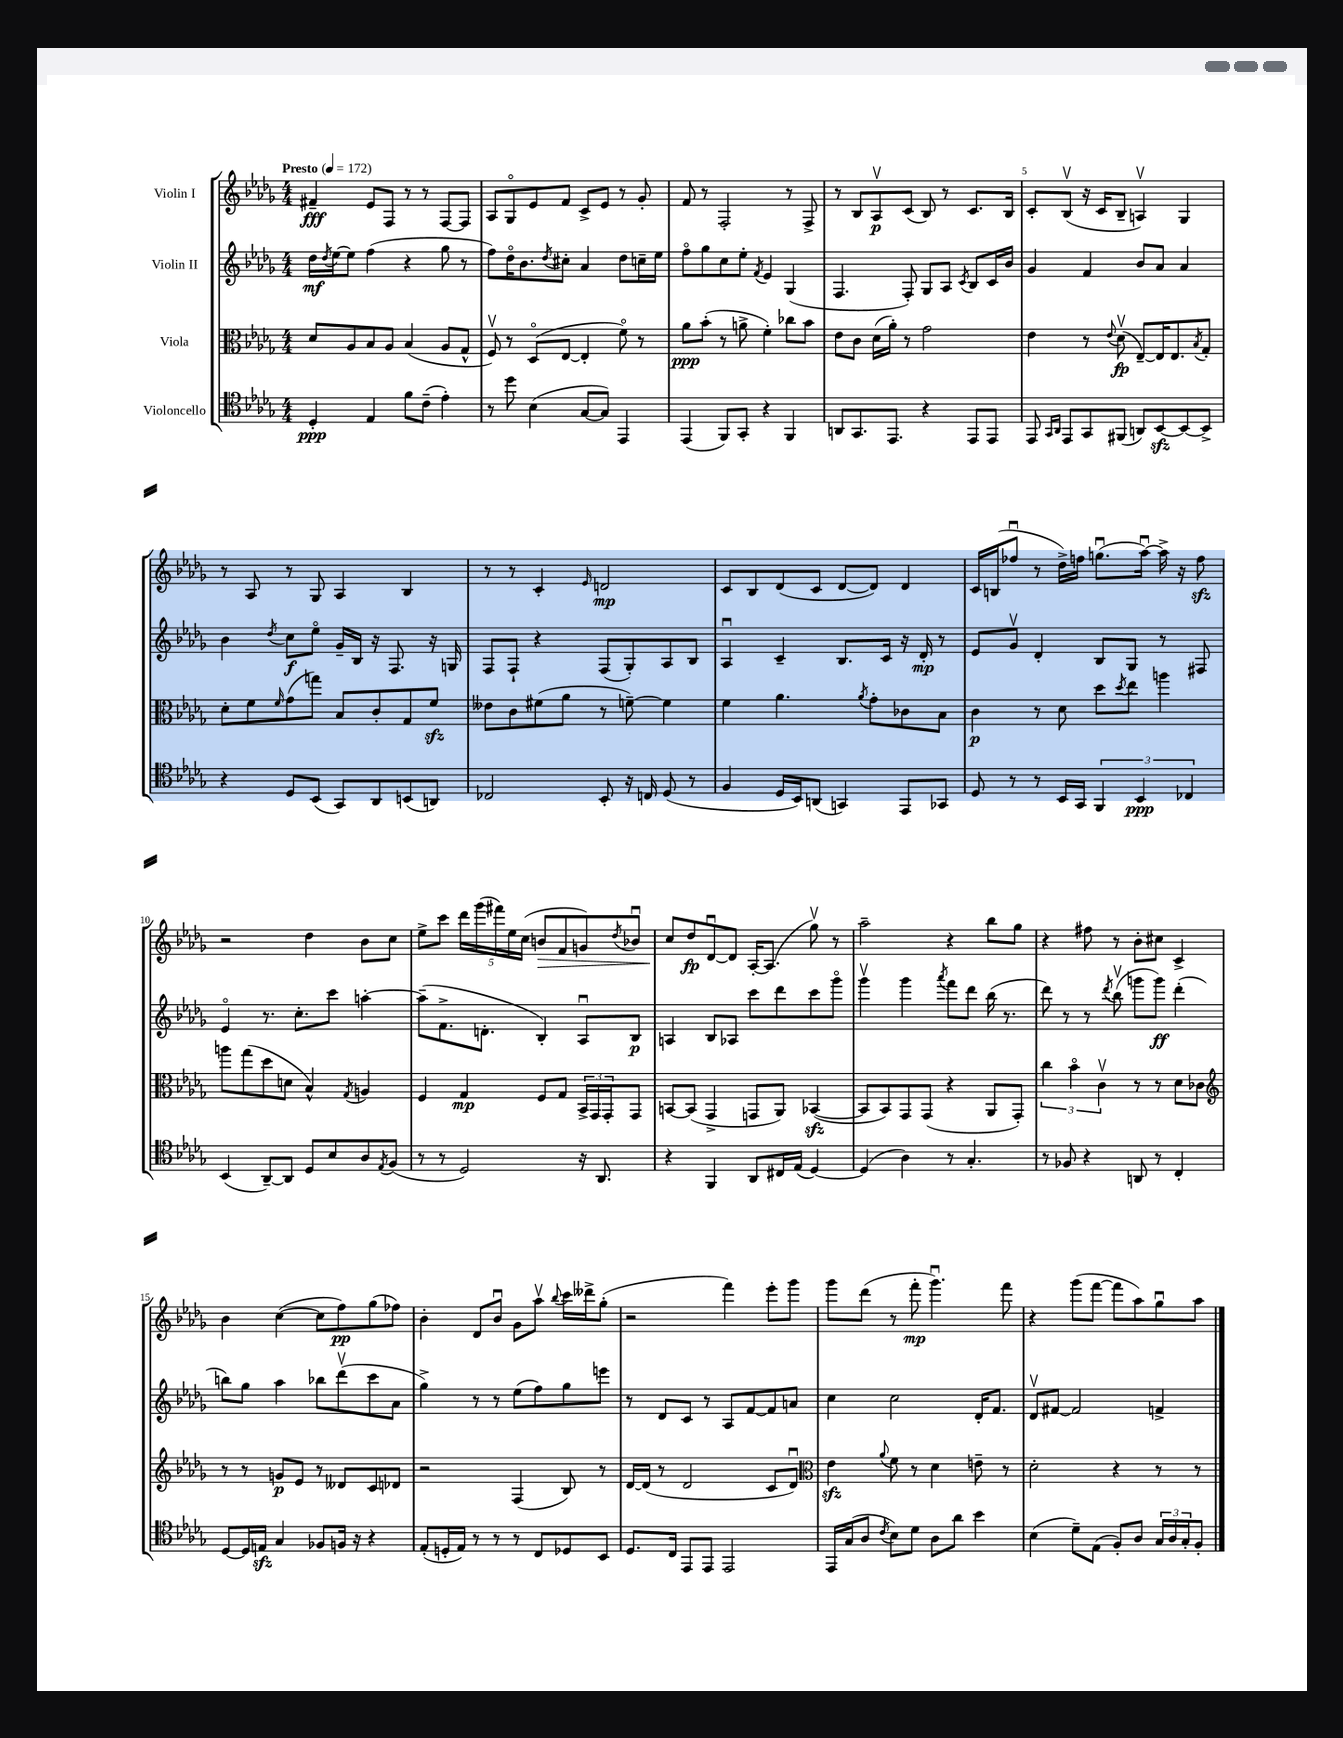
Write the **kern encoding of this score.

**kern	**kern	**kern	**kern
*staff4	*staff3	*staff2	*staff1
*clefC4	*clefC3	*clefG2	*clefG2
*k[b-e-a-d-g-]	*k[b-e-a-d-g-]	*k[b-e-a-d-g-]	*k[b-e-a-d-g-]
*M4/4	*M4/4	*M4/4	*M4/4
*MM172	*MM172	*MM172	*MM172
4D-'/	8d-/L	16dd-\LL	4f#~/
.	.	8qdd-/	.
.	.	[16ee-\J	.
.	8A-/	8ee-\]J	.
4E-/	8B-/	(4ff\	8e-/L
.	8A-/J	.	8F/J
8f\L	(4B-/	4r	8r
(8c~\J	.	.	8r
4e-'\)	8A-/L	8gg-\	[8F/L
.	8G-^^/J	8r	8F/]J
=	=	=	=
8r	8Fv/)	8ff\L)	8A-/L
8dd-\	8r	16dd-o\K	8G-o/
.	.	8.b-\	.
(4B-\	(8D-o/L	.	8e-/
.	.	8qdd-/	.
.	[8E-/J	8cc#'\J	8f/J
[8G-/L	4E-'/]	4a-/	8c^/L
8G-/]J)	.	.	8e-/J
4EE-/	8fo\)	8dd-\L	8r
.	8r	16cc~\L	8g-'/
.	.	16ee-\JJ	.
=	=	=	=
(4EE-/	8a-\L	8ffo\L	8f/
.	(8b-'\J	8gg-\	8r
8FF/L)	8r	8cc\	2F'/
8GG-'/J	8a^\	8ee-'\J	.
.	.	8qf/	.
4r	4f'\)	4e-/	.
4FF/	8cc-\L	(4G-/	8r
.	8b-\J	.	8F^/
=	=	=	=
8AA/L	8e-\L	4.F/	8r
8.GG-/	8c\J	.	8B-/L
.	(16d-\LL	.	8A-v/
8.EE-/J	16a-'\JJ)	.	.
.	8r	8F'/)	(8c/J
4r	2g-\	8G-/L	8B-/)
.	.	8A-/J	8r
.	.	8qc/	.
8EE-/L	.	8B-/L	8.c/L
8EE-/J	.	16c/L	.
.	.	16b-/JJ	16B-/Jk
=	=	=	=
8EE-/	4e-\	4g-/	8c'/L
16qqGG-/LL	.	.	.
16qqAA-/JJ	.	.	.
8EE-/L	.	.	(8B-v/J
8GG-/	8r	4f/	16r
.	.	.	16c/LK
.	8qqe-/	.	.
(8FF#/J	(8d-v\	.	8B-~/J
8AA/L)	[8E-~/L)	8b-/L	4Av/)
[8BB-/	16E-/]K	8a-/J	.
.	8.E-/	.	.
8BB-/_	.	4a-/	4G-/
.	8qB-/	.	.
8BB-^/]J	8G-'/J	.	.
=	=	=	=
4r	8d-'\L	4b-\	8r
.	8f\	.	8A-/
.	16qqf/	8qdd-/	.
8D-/L	(8g-\	8cc\L	8r
(8BB-/J	8gg\J)	8ee-o\J	8G-/
8GG-/L)	8B-/L	16g-~/LL	4A-/
.	.	16B-/JJ	.
8AA-/	8c'/	16r	.
.	.	8.F/	.
(8BB/	8G-/	.	4B-/
8AA/J)	8f/J	16r	.
.	.	16G/	.
=	=	=	=
2C-/	8e--\L	8F/L	8r
.	8c\	8F`/J	8r
.	(8f#\	4r	4c'/
.	8a-\J	.	.
.	.	.	16qqe-/
8BB-'/	8r	(8F/L	2d/
16r	[8f~\)	8G-'/)	.
16C/	.	.	.
(8D-/	4f\]	8A-/	.
8r	.	8B-/J	.
=	=	=	=
4F/	4f\	4A-u/	8c/L
.	.	.	8B-/
16D-/LL	4.a-\	4c~/	(8d-/
16BB-/J)	.	.	.
(8AA/J	.	.	8c/J
4GG/)	.	8.B-/L	[8d-/L
.	8qa-/	.	.
.	8g-'\L	.	8d-/]J)
.	.	16c/Jk	.
8EE-/L	8c-\	16r	4d-/
.	.	16d-'/	.
8GG-/J	8B-\J	8r	.
=	=	=	=
8D-/	4c\	8e-/L	16c/LL
.	.	.	(16B/J
8r	.	8g-v/J	8ff-u/J
8r	8r	4d-'/	8r
16BB-/LL	8d-\	.	16dd-^\LL)
16GG-/JJ	.	.	16ff\JJ
6FF/	8dd-\L	8B-/L	(8.ggu\L
.	8qdd-/	.	.
.	8ee-\J	8G-/J	.
6BB-/	.	.	.
.	.	.	[16aa-u\Jk)
.	4aa\	8r	16aa-^\]
.	.	.	16r
6C-/	.	.	.
.	.	8F#/	8ff\
=	=	=	=
(4BB-/	8aa\L	4e-o/	2r
.	(8gg-\	.	.
[8AA-~/L)	8dd-\	8.r	.
8AA-/]J	8d\J	.	.
.	.	8.cc'\L	.
8D-/L	4B-^^/)	.	4dd-\
8B-/	.	8ccc\J	.
.	8qG-/	.	.
8A-/	4A/	[4aa'\	8b-\L
8qE-/	.	.	.
(8F/J	.	.	8cc\J
=	=	=	=
8r	4F/	(8aa~\]L	8ee-^\L
8r	.	8.f^\	8ccc\J
2D-/)	4G-/	.	20ddd-\LL
.	.	.	(20ggg-\
.	.	8.d'\J	.
.	.	.	20fff#\)
.	.	.	20ee-\
.	.	.	(20cc\JJ
.	8F/L	4B-'/)	8b/L
.	8G-/J	.	8f/
16r	24BB-^/LL	8A-u/L	8g/)
.	24GG-/	.	.
8.AA-/	.	.	.
.	24GG-'/J	.	.
.	.	.	8qdd-/
.	8GG-/J	8B-/J	8b-u/J
=	=	=	=
4r	[8BB/L	4A/	8cc/L
.	(8BB/]J	.	8dd-/
4FF/	4GG-^/	8B-/L	[8d-u/
.	.	8A-/J	8d-/]J
8AA-/L	8GG/L	8ccc\L	[16A-'/LK
.	.	.	(8.A-/]J
16C#/L	8AA-/J)	8ddd-\	.
(16E-/JJ	.	.	.
[4D-/)	([4BB-/	8ccc\	8gg-v\)
.	.	8ggg-o\J	8r
=	=	=	=
(4D-/]	8BB-/]L	4ggg-v\	2aa-~\
.	8BB-/)	.	.
4A-\)	8GG-/	4ggg-\	.
.	(8GG-/J	.	.
.	.	8qaaa-/	.
8r	4r	8fff\L	4r
4.G-'/	.	8ddd-\J	.
.	8AA-/L	(16bb-\	8bb-\L
.	.	8.r	.
.	8GG-'/J)	.	8gg-\J
=	=	=	=
8r	6cc\	8ddd-\)	4r
8F-/	.	8r	.
.	6b-o\	.	.
4r	.	8r	8ff#\
.	6cv\	.	.
.	.	8qddd-/	.
.	.	(8bb-v\	8r
8AA/	8r	8ggg\L	8b-'\L
8r	8r	8ggg\J)	8cc#\J
4C'/	8d-\L	(4ddd-'\	4c^/
.	8c-\J	.	.
=	=	=	=
*	*clefG2	*	*
[8D-/L	8r	8bb\L)	4b-\
16D-/]L	8r	8gg-\J	.
16E/JJ	.	.	.
4G-/	8g/L	4aa-\	([4cc\
.	8e-/J	.	.
8F-/L	8r	8bb-\L	8cc\]L
16F/Jk	8d--/L	(8ddd-v\	8ff\)
16r	.	.	.
4r	8c/	8ccc\	(8gg-\
.	8d-/J	8a-\J	8ff-\J)
=	=	=	=
(8E-'/L	2r	4gg-^\)	4b-'\
16D'/L	.	.	.
16E-/JJ)	.	.	.
8r	.	8r	8d-/L
8r	.	8r	8b-u/J
8r	(4F/	(8ee-\L	8g-\L
8C/L	.	8ff\)	8aa-v\J
.	.	.	8qqbb-/
8D-/	8B-/)	8gg-\	16ccc\LL
.	.	.	16ddd--^\J
8BB-/J	8r	8eee\J	(8gg-'\J
=	=	=	=
8.D-/L	[16d-/LL	8r	2r
.	(16d-/]JJ	.	.
.	8r	8d-/L	.
16C/Jk	.	.	.
8EE-/L	2d-/	8c/J	.
8EE-/J	.	8r	.
2EE-/	.	8A-/L	4fff\)
.	.	[8f/	.
.	8c/L	8f/]	8eee-'\L
.	8d-u/J)	8a/J	8ggg-\J
=	=	=	=
*	*clefC3	*	*
16EE-/LL	4e-\	4cc\	8ggg-\L
(16G-/J	.	.	.
8A-/J	.	.	(8ddd-\J
8qc/	8qqa-/	.	.
8B-\L)	8f\	2cc\	8r
8d-\J	8r	.	8fff'\
8A-\L	4d-\	.	4.ggg-u\)
8a-\J	.	.	.
4b-\	8e~\	16d-'/LK	.
.	.	8.f/J	.
.	8r	.	8fff\
=	=	=	=
(4B-\	2d-'\	8d-v/L	4r
.	.	[8f#/J	.
8d-~\L)	.	2f#/]	(8ggg-\L
(8E-\J	.	.	[8fff\J
8F'/L)	4r	.	8fff\]L
8A-/J	.	.	8aa-\)
24G-/LL	8r	4f^/	8gg-u\
24A-/	.	.	.
24G-'/J	.	.	.
8F'/J	8r	.	8aa-\J
==	==	==	==
*-	*-	*-	*-
